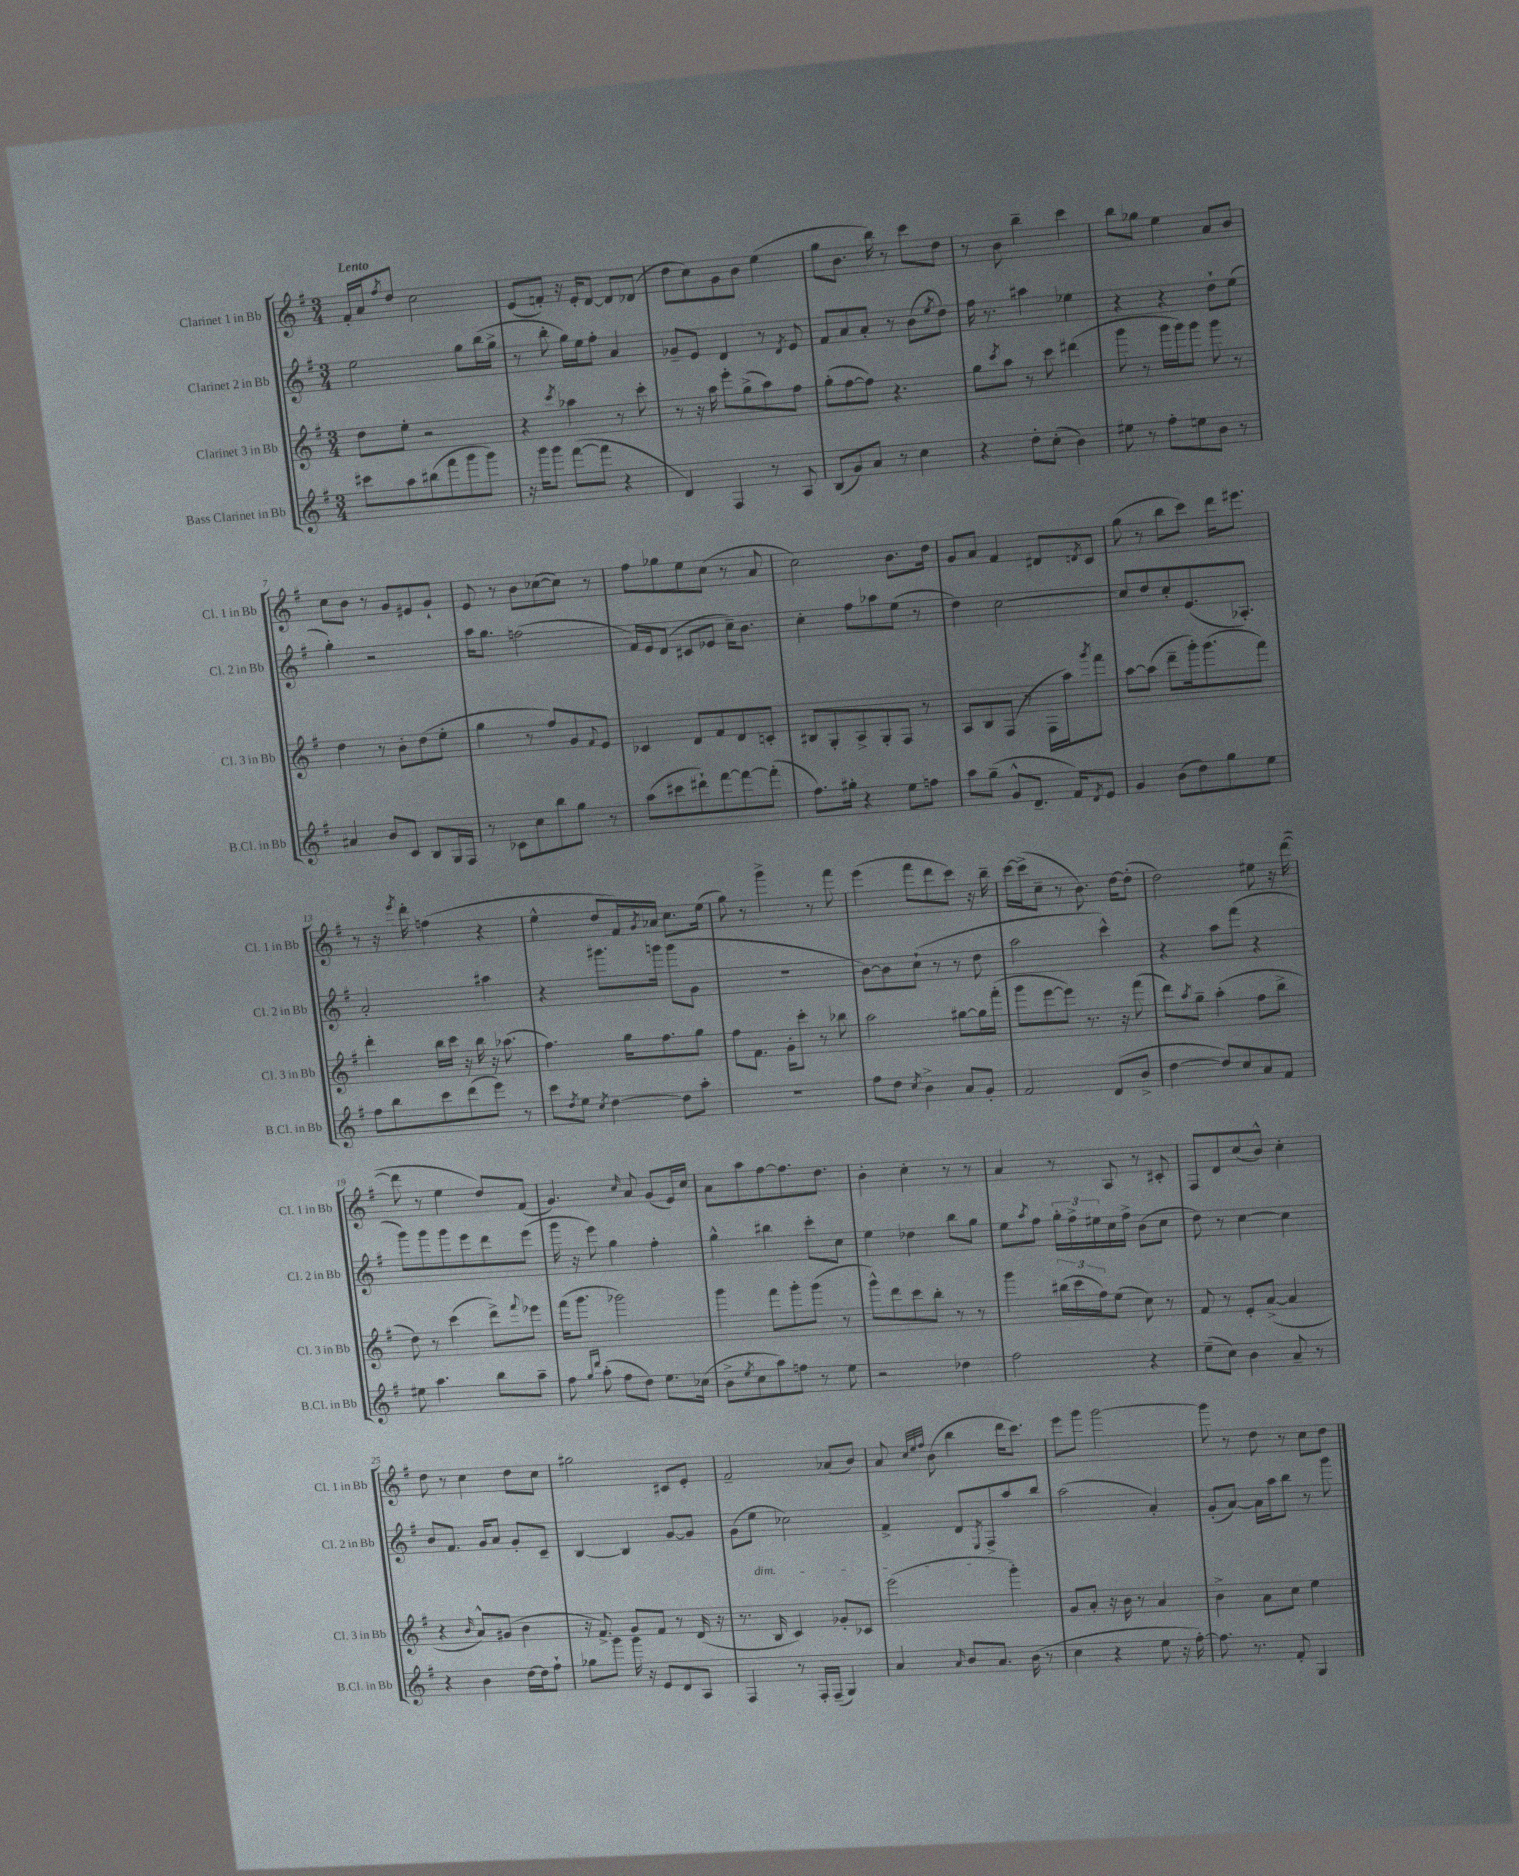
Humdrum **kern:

**kern	**kern	**kern	**kern
*staff4	*staff3	*staff2	*staff1
*clefG2	*clefG2	*clefG2	*clefG2
*k[f#]	*k[f#]	*k[f#]	*k[f#]
*M3/4	*M3/4	*M3/4	*M3/4
8ccc#	8dd	2ee	16f#'
.	.	.	16a
.	.	.	8qff#
8aa	8ee'	.	8dd
(8bb#	2r	.	2cc
8fff#	.	.	.
8ggg	.	8gg	.
8ggg)	.	(16bb	.
.	.	16gg^	.
=	=	=	=
16r	4r	8r	(8e
16ggg	.	.	.
8ggg	.	8bb'	8f')
.	8qccc	.	.
([8fff#	4aa-	16gg)	16r
.	.	16ee	16e'
8fff#]	.	8ff#'	[8d
4r	8r	4a	8d]
.	8ccc'	.	(8d-
=	=	=	=
4d)	8r	8g-~	8dd
.	16r	8e	8cc)
.	16aa	.	.
4F#	8eee'	4d	8g
.	(8gg^	.	8b
8r	8aa)	8r	(4ee
.	.	8qd	.
8A	8ff#	8e	.
=	=	=	=
(8B	(8gg'	8f#	8gg
8g)	[8ff#	8a	8.b
8a	8ff#])	8a'	.
.	.	.	16bb)
8r	4.r	8r	8r
4cc	.	(8b	8ccc
.	.	8qee	.
.	.	8dd)	8dd
=	=	=	=
4r	8gg	16ff#	8r
.	.	8.r	.
.	8qccc	.	.
.	8aa	.	8b
8dd'	8r	4aa#	4bb~
(8cc'	8ccc	.	.
4b)	(4ddd#	4ee-	4ccc
=	=	=	=
8ee#	8ggg	4r	8bb
8r	8r	.	8gg-
8ff#'	16ggg	4r	4ee
.	16ggg)	.	.
8ee	8ggg	.	.
8b	8ggg	8dd`	8a
8r	8r	(8ee	8b
=	=	=	=
4a#	4dd	4gg')	8cc
.	.	.	8b
8b	8r	2r	8r
8c	8b'	.	8g
8B	(8dd	.	8e#
16G	8ee'	.	8g`
16F#	.	.	.
=	=	=	=
8r	4gg	16aa	8e
.	.	8.gg	.
8c-	.	.	8r
8cc	8r	(2ff	8b
8bb	8ff#)	.	([8cc-
8gg	8g	.	8cc-])
.	8qqf#	.	.
8r	8e	.	8r
=	=	=	=
(8aa	4c-	16f#)	8ff#
.	.	16e	.
8ccc#	.	(8d	8gg-
8ddd#`)	8d	8c#	8ee
[8fff#	8f#	8e-	(8cc
8fff#_	8d	16cc~)	8r
.	.	8.b	.
(8fff#']	8c'	.	8a
=	=	=	=
8.ff#)	8B#	4cc'	2cc)
.	8G'	.	.
16gg#'	.	.	.
4r	8A^	8ff#	.
.	8G'	8aa-	.
8ee	8F#	(8ee	8.b
8ff	8r	8r	.
.	.	.	16dd
=	=	=	=
8aa	8A	4dd)	8g
(8gg~	8B	.	8a
8g^^	(8F#	[2cc	4f#
8.d~	8r	.	.
.	16F#	.	8d#
16f#)	16aa)	.	.
8qd	8qggg	.	8qd
8e	8fff#	.	8c
=	=	=	=
4g	[8aa	8cc]	(8gg
.	(8aa]	8dd	8r
(8b	8ddd~	8cc'	8bb
8dd)	16ggg')	(8.e	8ccc)
.	(8.ggg	.	.
8gg	.	.	16ddd
.	.	8.A-')	8.eee#
8ee	8fff#)	.	.
=	=	=	=
8ff#	4ddd'	2a'	8r
8bb	.	.	16r
.	.	.	8qeee
.	.	.	16ddd'
8ccc	16bb	.	(4ff
.	16ccc	.	.
(8ddd	16r	.	.
.	16bb	.	.
8eee)	16r	4aa#	4r
.	(8.aa-	.	.
8r	.	.	.
=	=	=	=
8ccc	4.ff#)	4r	4ee^^
8qdd	.	.	.
8ee	.	.	.
8qcc	.	.	.
[4dd	.	8.ggg#	8dd
.	16gg	.	16f#)
.	.	.	8qg
.	8.ff#	16ggg	16a-
8dd]	.	(8ggg	8.cc
8aa'	8gg	8g	.
.	.	.	(16ee
=	=	=	=
2.r	8ff#	2.r	8gg)
.	8.f#	.	8r
.	.	.	4ggg^
.	16g'	.	.
.	8ccc'	.	.
.	8r	.	8r
.	8bb-	.	8fff#
=	=	=	=
8ff#	2aa	[8b)	(4eee
8dd	.	8b]	.
8qcc	.	.	.
4b^	.	(8cc`	8fff#
.	.	8r	8ddd
8a	[8gg#	8r	8ccc)
8g'	16gg#]	8dd	16r
.	(16fff#'	.	16bb~
=	=	=	=
2f#	8ggg	2aa	[16ccc
.	.	.	(16ccc^]
.	[8eee	.	8cc~
.	8eee])	.	8r
.	8.r	.	8.b)
(8d	.	4ccc^^)	.
.	16r	.	[16dd
8b^	(8fff#	.	(8dd']
=	=	=	=
[4dd	8ddd)	4r	2dd)
.	8qaa	.	.
.	8gg~	.	.
8dd])	(4aa'	8aa	.
8cc	.	(8fff#	.
8a	8ff#	4r	8ee#
8f#	8bb^	.	16r
.	.	.	([16ddd
=	=	=	=
8ee#	8dd)	8ggg)	8ddd]
4.aa	8r	8ggg	8r
.	(4ccc	8ggg	4ee
.	.	8eee	.
8bb	8ddd^)	8ddd	8dd)
.	8qqfff#	.	.
8aa~	8eee-	(8eee	(8f#
=	=	=	=
8ff#	(16fff#	16ggg	4.g)
.	8.ggg	16r	.
16qqgg	.	.	.
16qqddd	.	.	.
(8aa'	.	8eee)	.
8ff#	2ggg-)	4gg	.
.	.	.	16qqcc
8dd)	.	.	8a
8.ee	.	4ff#'	(8g
.	.	.	16e)
(16cc-	.	.	16cc
=	=	=	=
8b^	4ggg	4gg^^	8a
8qee	.	.	.
8cc	.	.	8aa
8aa)	8fff#	4bb#	[8ff#
8ff	8ggg'	.	8.ff#]
8r	(8ggg	8ccc'	.
.	.	.	8.dd
8ee	8r	8cc	.
=	=	=	=
2r	8ggg^^)	4ee	4b'
.	8ddd	.	.
.	8ccc	4dd-	4cc'
.	8bb'	.	.
4dd-	8r	8bb	8r
.	8r	8gg	8r
=	=	=	=
2ff#	4ggg	8ee	4a
.	.	8qaa	.
.	.	8ff#	.
.	(24bb#	24gg'	8r
.	24ccc	24ff#^	.
.	24ff#)	24ee#	.
.	(8ee	16cc	8A
.	.	16ff#^	.
4r	8cc)	(8b	8r
.	8r	8cc	8c#'
=	=	=	=
(8ee~	8f#	8dd)	8F#
8cc)	8r	8r	8d
4b	8e'	[4cc	(8cc
.	([8a^	.	8b^^)
8a~	4a]	4cc]	4cc'
8r	.	.	.
=	=	=	=
4r	4r	8b	8dd
.	.	8.f#	8r
.	16qqb	.	.
4b	8a^^)	.	4cc
.	.	16g	.
.	(8g#	8a	.
[16dd	4b	8g'	8dd
16dd]	.	.	.
8ff#`	.	8c~	8cc
=	=	=	=
8gg-	16r	[4B	2gg#
.	8.f#^)	.	.
8ggg	.	.	.
16ggg	8g	4B]	.
16r	.	.	.
8e	8f#	.	.
8d	8r	[8g	8c#
8A	(16d	8g]	8e'
.	16r	.	.
=	=	=	=
4F#	8.r	(8g	2f#~
.	.	8ee	.
.	16B	.	.
8r	4c)	2cc-)	.
16F#'	.	.	.
(16F#~	.	.	.
4G)	8g-'	.	(8a-
.	8c-	.	8b)
=	=	=	=
4a	(2eee	4f#^	8a
.	.	.	32qqcc
.	.	.	32qqee
.	.	.	32qqff#
.	.	.	(8b
16qqa	.	.	.
8b	.	8d	4bb
.	.	8qE	.
8.a	.	8F#^	.
.	4ggg')	8aa	16ddd
(16b	.	.	8.ccc)
8r	.	8bb	.
=	=	=	=
4cc	8g	(2aa	8eee
.	8a'	.	8ggg
4r	16r	.	[2ggg
.	16b	.	.
.	8r	.	.
8ee	4a	4a')	.
16r	.	.	.
[16ff#')	.	.	.
=	=	=	=
8.ff#]	4b^	(8g'	8ggg]
.	.	[8a)	8r
8.r	.	.	.
.	8a	16a]	8dd
.	.	16aa	.
8f#'	8cc	8bb	8r
4G	4ee	8r	8cc
.	.	8ggg	8dd
==	==	==	==
*-	*-	*-	*-
